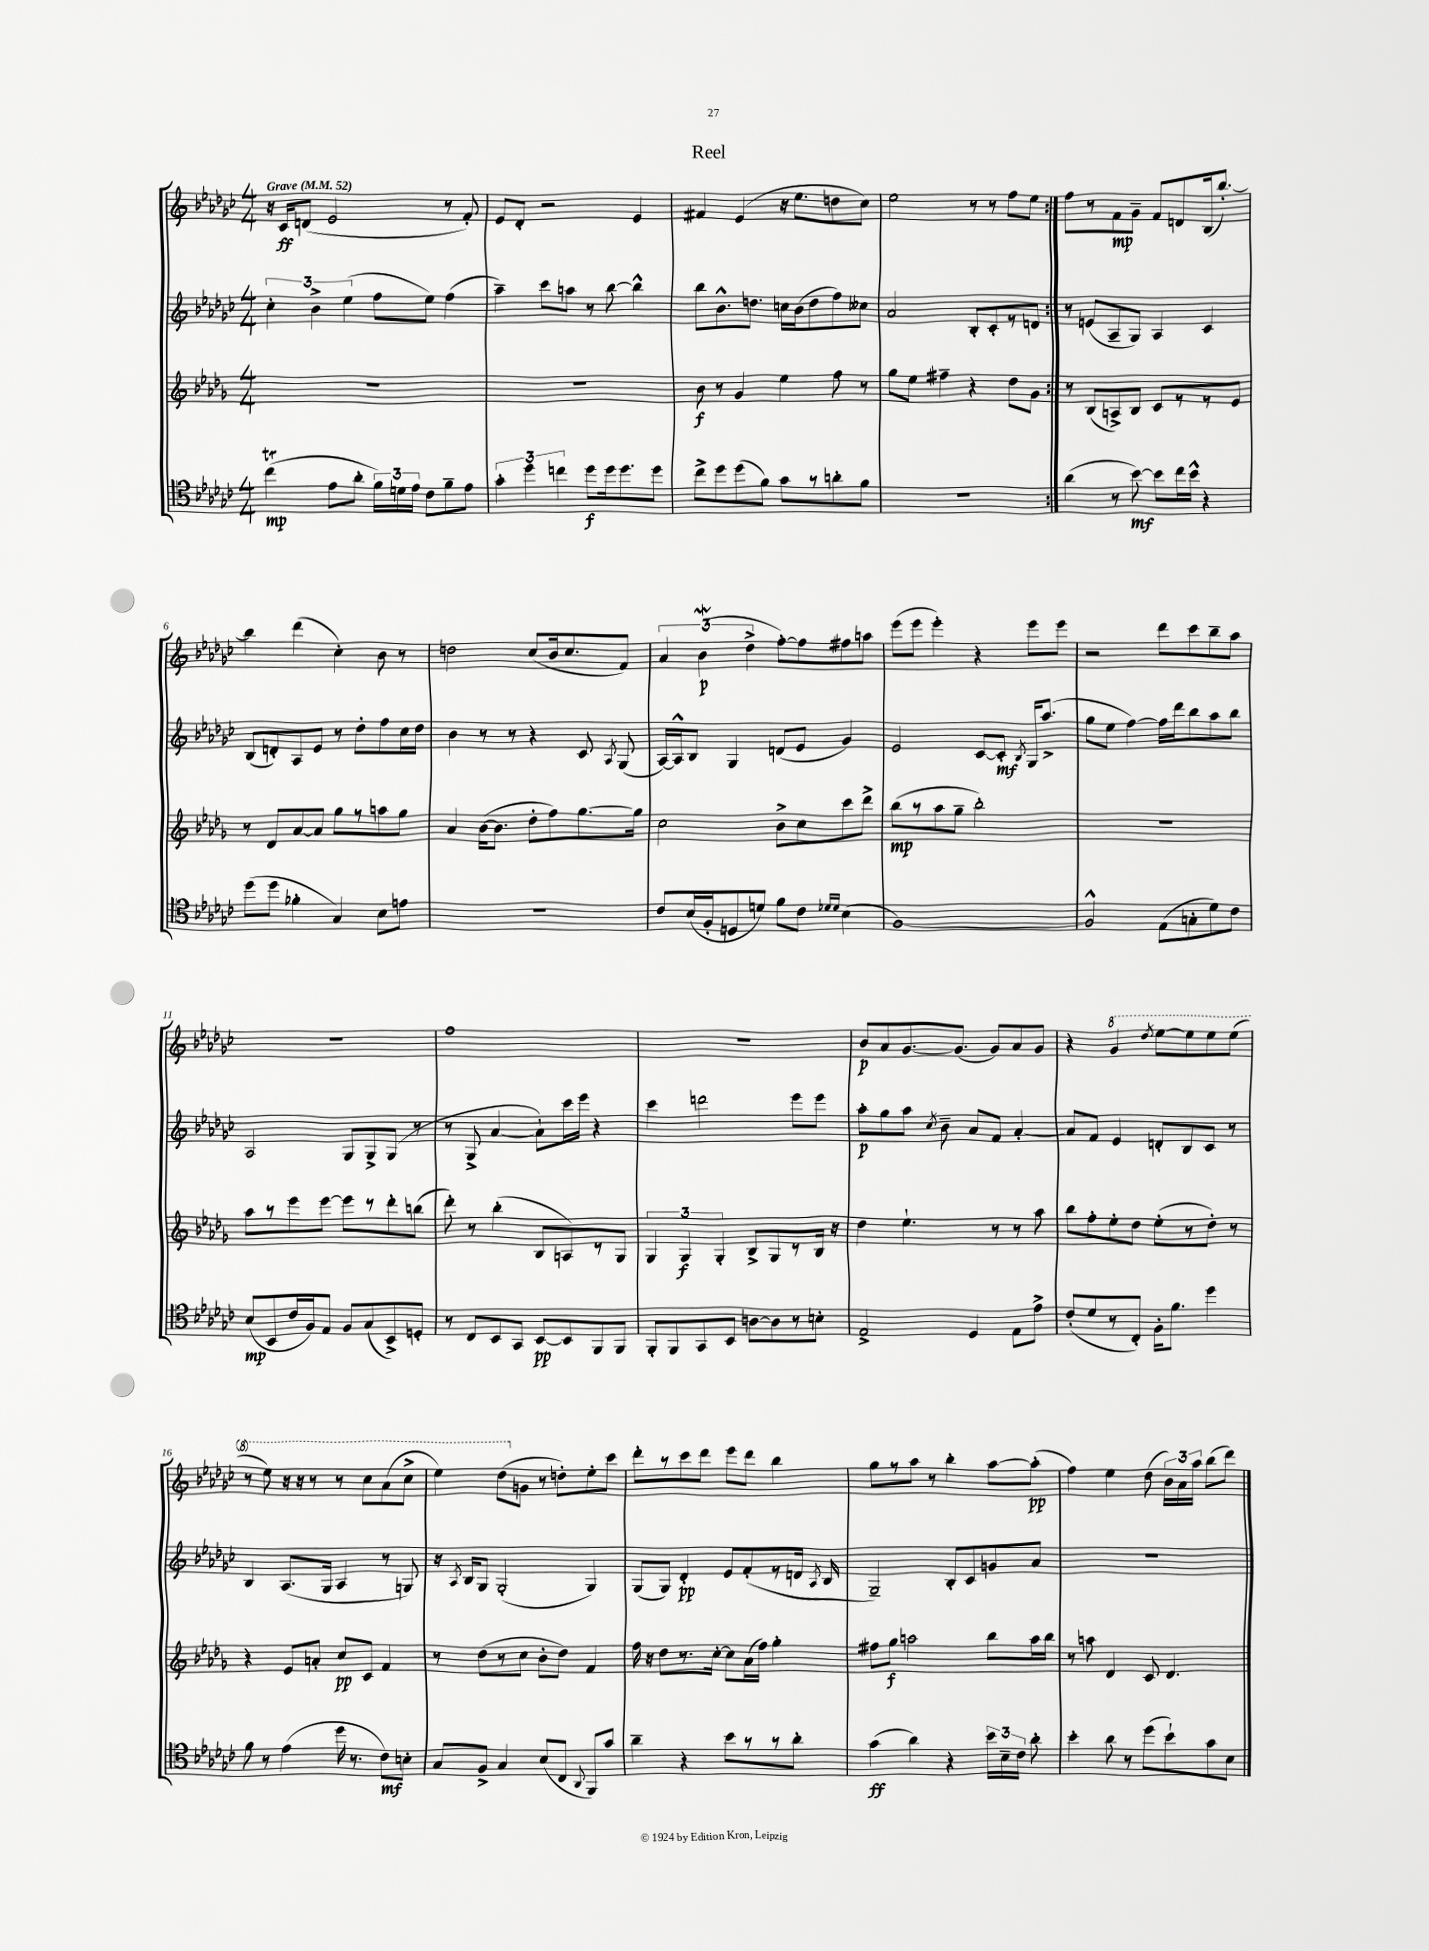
\header { title = "Reel" }
<<
\new StaffGroup <<
\new Staff = "s0" {
    \clef treble \key ges \major \numericTimeSignature \time 4/4 \tempo "Grave" 4 = 52
    \autoBeamOff \repeat volta 2 { r16 ces'16[\ff d'8]( ees'2 r8 f'8-.) |
    ees'8[ des'8]-. r2 ees'4 |
    fis'4 ees'4( r16 ees''8.[ d''8 ces''8]) |
    ees''2 r8 r8 f''8[ ees''8] | }
    f''8[ r8 f'8\mp ges'8]-- f'8[ d'8 bes16( bes''8.]~-.) |
    bes''4 des'''4( ces''4-.) bes'8 r8 |
    d''2 ces''8[( bes'16 ces''8. f'8]) |
    \tuplet 3/2 { aes'4 bes'4\mordent\p( des''4-> } f''8[~-.) f''8 fis''8 a''8] |
    ees'''8[( ees'''8] ees'''4-.) r4 ees'''8[ ees'''8] |
    r2 des'''8[ ces'''8 bes''8-- aes''8] |
    R1 |
    f''1 |
    R1 |
    bes'8[\p aes'8 ges'8.~ ges'8.]( ges'8[) aes'8 ges'8] |
    r4 \ottava #1 ges''4 \acciaccatura { des'''8 } ees'''8[~ ees'''8 ees'''8 ees'''8]( |
    r8 ees'''8) r16 r16 r8 r8 ces'''8[ aes''8( ces'''8]-> |
    ees'''4) des'''8[( \ottava #0 g'8] r8 d''8[-.) ees''8-. ces'''8] |
    des'''8[-. r8 ces'''8 des'''8] ees'''8[ des'''8] bes''4 |
    ges''8[ r8 aes''8] r8 bes''4-. aes''8[~ aes''8]-.\pp( |
    f''4) ees''4 des''8( \tuplet 3/2 { bes'16[) aes'16 aes''16] } bes''8[( des'''8]) \bar "|." |
}
\new Staff = "s1" {
    \clef treble \key ges \major \numericTimeSignature \time 4/4
    \autoBeamOff \repeat volta 2 { \tuplet 3/2 { ces''4-. bes'4-> ees''4( } f''8[ ees''8]) f''4( |
    aes''4--) ces'''8[ a''8] r8 bes''8~ bes''4-^ |
    bes''8[ bes'8.-^ d''8.] c''16[ bes'16( d''8 f''8) ceses''8] |
    aes'2 bes8[-. ces'8-. r8 d'8] | }
    r8 e'8[( aes8-- ges8]) aes4 ces'4 |
    bes8[( d'8-.) aes8 ees'8] r8 des''8[-. f''8 ces''16 des''16] |
    bes'4 r8 r8 r4 ces'8 \acciaccatura { aes8 } ges8( |
    aes16[~) aes16-^ bes8] ges4 d'8[( ees'8] ges'4) |
    ees'2 ces'8[~ ces'8]-.\mf \acciaccatura { bes8 } ges16[ aes''8.]->( |
    ges''8[ ees''8] f''4~) f''16[ des'''16 bes''8 aes''8 bes''8] |
    aes2 ges8[ ges8-> ges8]( r8 |
    r8 ges8-> aes'4~ aes'8[-!) ces'''16 ees'''16] r4 |
    ces'''4 d'''2 ees'''8[ ees'''8] |
    aes''8[-.\p ges''8 aes''8] \acciaccatura { ces''8 } bes'8-- aes'8[ f'8] aes'4~-. |
    aes'8[ f'8] ees'4 d'8[-. bes8 ces'8] r8 |
    bes4 aes8.[( ges16] aes4 r8 g8) |
    r16 \acciaccatura { aes8 } bes16[ ges8] ges2-.( ges4) |
    ges8[( ges8]) des'4-.\pp ees'8[ f'8-.( r8 d'16] \acciaccatura { aes8 } bes16 |
    ges2--) bes8[-. ces'8 g'8 aes'8] |
    r1 \bar "|." |
}
\new Staff = "s2" {
    \clef treble \key des \major \numericTimeSignature \time 4/4
    \autoBeamOff \repeat volta 2 { R1 |
    R1 |
    bes'8\f r8 ges'4 ees''4 f''8 r8 |
    ges''8[ ees''8] fis''4-- r4 des''8[ ges'8] | }
    r8 bes8[( a8->) bes8] c'8[ r8 r8 ees'8] |
    r8 des'8[ aes'8~ aes'8] ges''8[ r8 a''8 ges''8] |
    aes'4 bes'16[~( bes'8.] des''8[-. f''8) ges''8.~ ges''16] |
    c''2 bes'8[-> c''8 c'''8 des'''8]-> |
    bes''8[\mp( r8 aes''8 ges''8]-- bes''2-.) |
    R1 |
    aes''8[ r8 ees'''8 ees'''8]~ ees'''8[ r8 des'''8-. b''8]( |
    des'''8-.) r8 bes''4-.( bes8[ a8) r8 ges8] |
    \tuplet 3/2 { ges4 ges4\f ges4-. } bes8[-> ges8 r8 bes16] r16 |
    des''4 ees''4.-! r8 r8 aes''8 |
    bes''8[ f''8-. ees''8-. des''8] ees''8[-.( r8 des''8]-.) r8 |
    r4 ees'8[ a'8]-. c''8[\pp c'8] f'4 |
    r8 des''8[( r8 c''8] bes'8[-. des''8]) f'4 |
    f''16 r16 des''8[ r8. c''16]~-. c''8[ aes'16( f''16]) ges''4-. |
    fis''8[ ges''8]\f a''2 bes''8[ a''16 bes''16] |
    r8 a''8 des'4 c'8 des'4. \bar "|." |
}
\new Staff = "s3" {
    \clef tenor \key ges \major \numericTimeSignature \time 4/4
    \autoBeamOff \repeat volta 2 { ces''4\trill\mp( ees'8[ aes'8]-. \tuplet 3/2 { f'16[) d'16 ees'16] } ces'8[ f'8-- ees'8] |
    \tuplet 3/2 { ges'4-. des''4 c''4 } des''8[\f des''16 des''8. des''8] |
    ces''8[-> des''8 des''8( f'8]) ges'8[ r8 a'8-. f'8] |
    r1 | }
    aes'4( r8 bes'8~\mf) bes'8[ ces''16 bes'16]-^ r4 |
    des''8[( des''8] fes'4-. ges4) bes8[ e'8] |
    R1 |
    ces'8[ bes16( f16-. d8 d'8]) f'8[ ces'8] \grace { des'16[ des'16] } bes4( |
    f1~) |
    f2-^ ees8[( g8-. des'8) ces'8] |
    bes8[\mp( bes,8 ces'16 f16) ees8] f8[ ges8( bes,8->) d8]-. |
    r8 ces8[ bes,8 ges,8] bes,8[~\pp bes,8 f,8 f,8] |
    f,8[-. f,8 ges,8 bes,8] a8[~ a8 r8 b8]-. |
    ees2-> des4 ees8[ ees'8]-> |
    ces'8[-.( des'8 r8 ces8]-.) f16[-. f'8.] des''4 |
    f'8 r8 ees'4( des''16 r8. ces'8[\mf) b8]-. |
    ges8[ f8]-> ges4 bes8[( ces8] \appoggiatura { aes,8 } f,8[) ges'8] |
    aes'4-- r4 bes'8[ r8 r8 aes'8]-. |
    ges'4\ff( aes'4) r4 \tuplet 3/2 { bes'16[ bes16-- ces'16] } aes'8-. |
    bes'4-. aes'8 r8 des''8[( bes'8-!) ges'8 bes8] \bar "|." |
}
>>
>>
